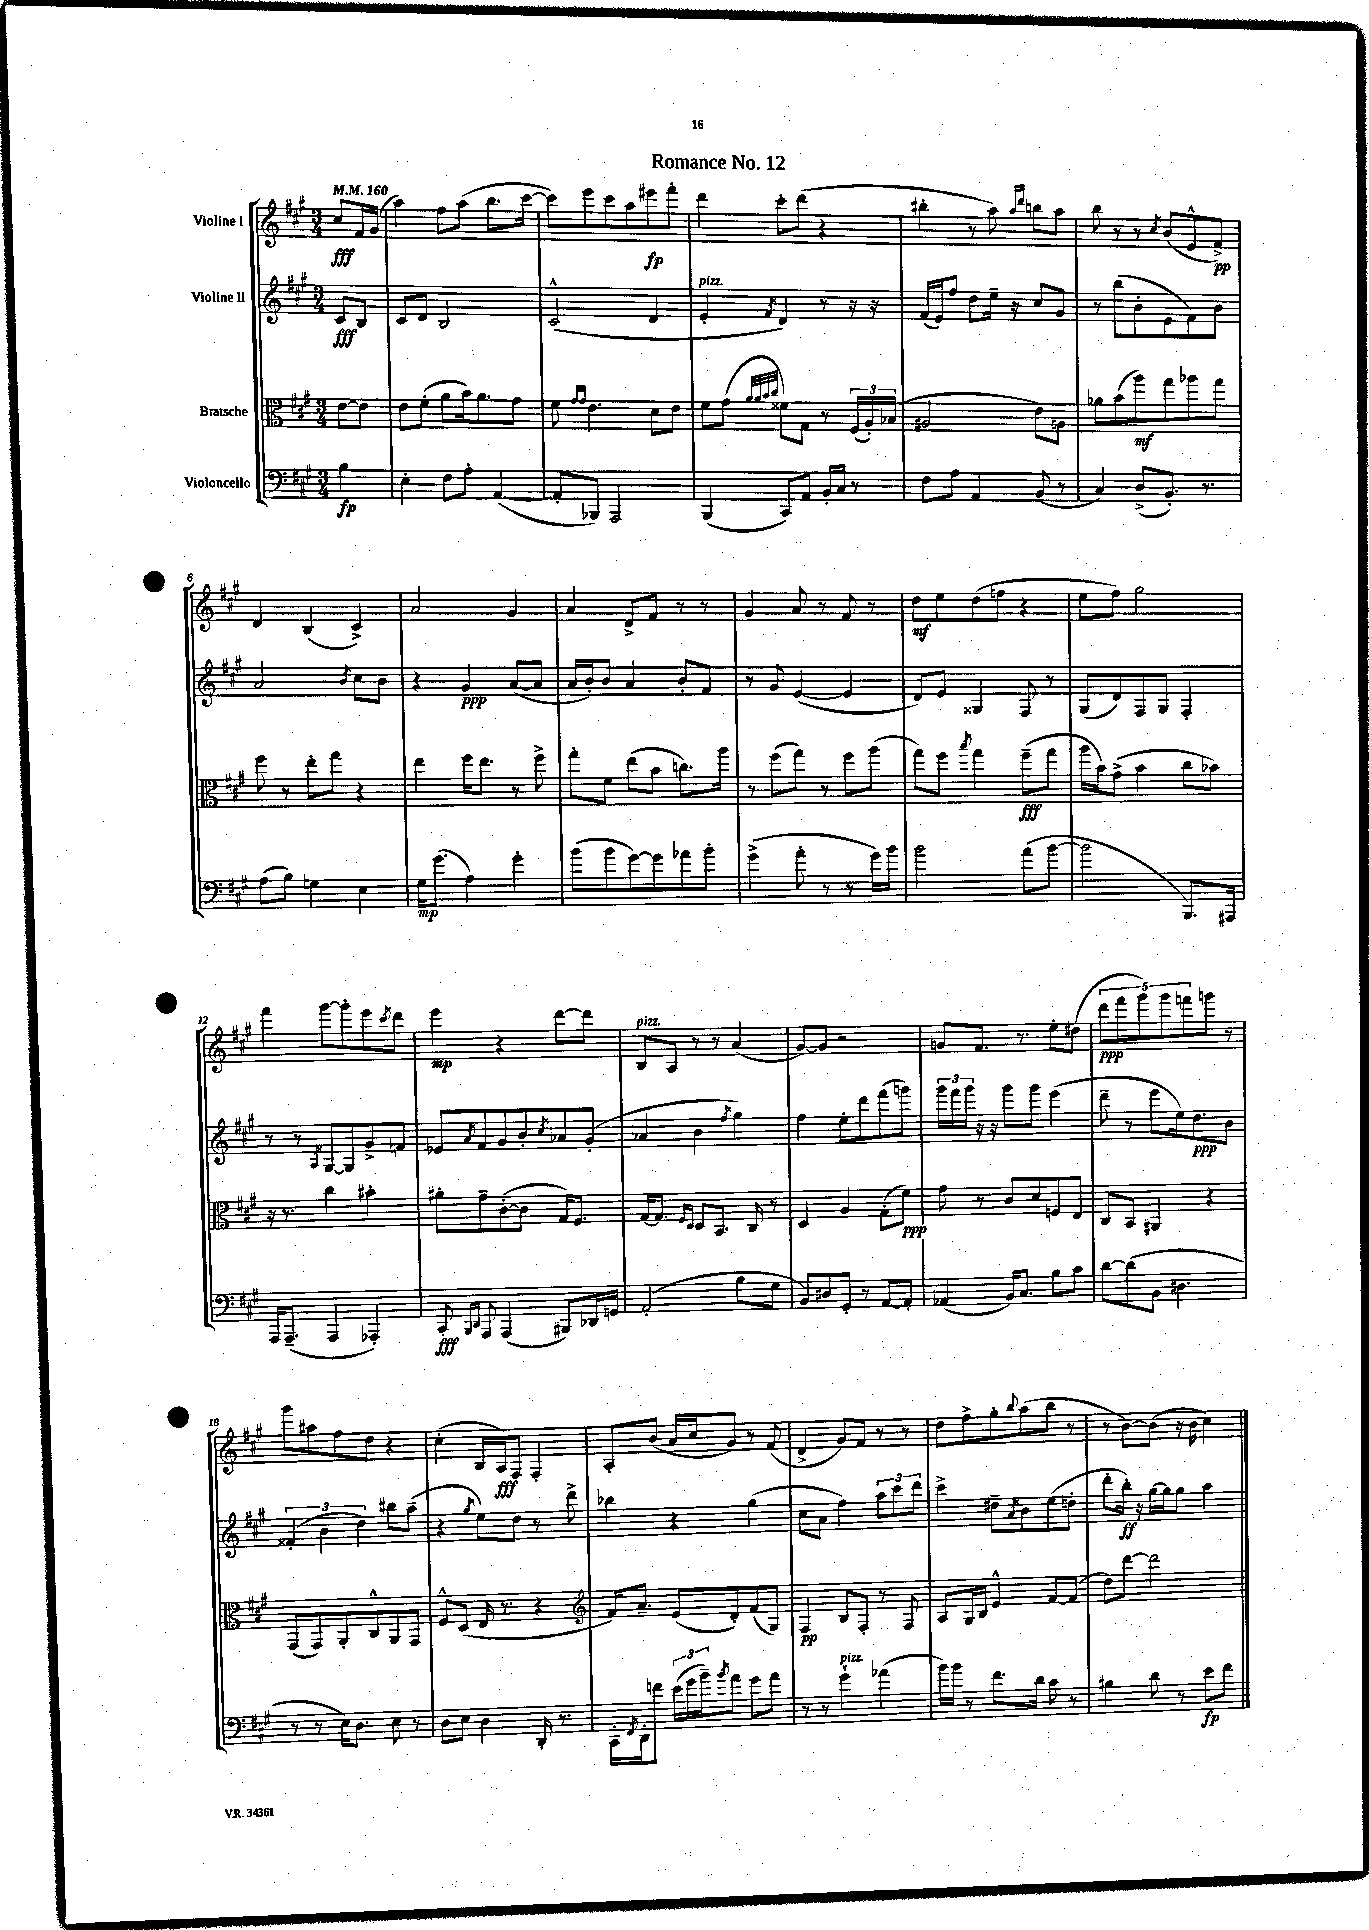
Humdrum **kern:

**kern	**kern	**kern	**kern
*staff4	*staff3	*staff2	*staff1
*clefF4	*clefC3	*clefG2	*clefG2
*k[f#c#g#]	*k[f#c#g#]	*k[f#c#g#]	*k[f#c#g#]
*M3/4	*M3/4	*M3/4	*M3/4
*MM160	*MM160	*MM160	*MM160
4B\	[8e\L	8c#/L	8cc#/L
.	8e\]J	8B/J	16f#/L
.	.	.	(16g#/JJ
=	=	=	=
4E'\	8e\L	8c#/L	4aa\)
.	(8f#'\J	8d/J	.
8F#\L	8a\L	2B/	8ff#\L
8A'\J	16b\k)	.	(8aa\J
.	8.a\	.	.
([4AA/	.	.	8.bb\L
.	8g#\J	.	.
.	.	.	[16ccc#\Jk
=	=	=	=
8AA'/]L	8f#\	(2c#^^/	8ccc#\]L)
.	16qqg#/LL	.	.
.	16qqg#/JJ	.	.
8BBB-/J)	4.e\	.	8eee\
2AAA/	.	.	8ccc#\
.	.	.	8aa\
.	8d\L	4d/	8eee#\
.	8e\J	.	8fff#'\J
=	=	=	=
(4BBB/	8f#\L	4e'/	4ddd\
.	(8g#\J	.	.
.	32qqa/LLL	.	.
.	32qqa/	.	.
.	32qqb/	.	.
.	32qqcc#/JJJ	8qf#/	.
8CC#/L)	8f##\L)	4d/)	8ccc#'\L
8AA/J	8G#\J	.	(8ddd\J
16BB'/LL	8r	8r	4r
16C#/JJ	.	.	.
8r	(24F#/LL	16r	.
.	24A'/)	.	.
.	.	16r	.
.	(24B-/JJ	.	.
=	=	=	=
8F#\L	2A#/	(16f#/LL	4bb#'\
.	.	16e/J)	.
8A\J	.	8ff#/J	.
4AA/	.	8dd\L	8r
.	.	16ee~\Jk	8aa\)
.	.	16r	.
.	.	.	16qqaa/LL
.	.	.	16qqddd/JJ
(8BB/	8e\L)	8cc#/L	8bb\L
8r	8A\J	8g#/J	8aa\J
=	=	=	=
4C#/)	8a-\L	8r	8bb\
.	(8b\	(8bb\L	8r
(8D^/L	8aa\)	8b'\	8r
.	.	.	8qcc#/
8.BB'/J)	8gg#\	8e\	(8b/L
.	8aa-\	8f#\)	8e^^/
8.r	.	.	.
.	8gg#\J	8b\J	8f#^/J)
=	=	=	=
(8A\L	8ff#\	2a/	4d/
8B\J)	8r	.	.
4G\	8ee'\L	.	(4B/
.	8gg#\J	.	.
.	.	8qb/	.
4E\	4r	8cc#\L	4c#^/)
.	.	8b\J	.
=	=	=	=
16G#\LK	4ee\	4r	2a/
(8.g#\J	.	.	.
4A\)	16ff#\LK	4g#/	.
.	8.ee\J	.	.
4g#'\	8r	([8a/L	4g#/
.	8ff#^\	8a/]J	.
=	=	=	=
(8b\L	8gg#'\L	16a/LL	4a/
.	.	16b'/J)	.
8b\	8f#\J	8b/J	.
[8g#\)	(8ee\L	4a/	8d^/L
8g#\]	8b\J	.	8f#/J
8a-\	8.cc\L)	8b'/L	8r
8b'\J	.	8f#/J	8r
.	16aa\Jk	.	.
=	=	=	=
(4g#^\	8r	8r	4g#/
.	(8ff#\L	8g#/	.
8a'\	8gg#\J)	([4e/	8a/
8r	8r	.	8r
8r	8ff#\L	4e/]	8f#/
16g#\LL)	(8aa\J	.	8r
16b\JJ	.	.	.
=	=	=	=
2b\	8gg#\L)	8d/L)	8dd\L
.	8ff#\J	8e/J	8ee\
.	8qbb/	.	.
.	4gg#\	4G##/	(8dd\
.	.	.	8ff\J
(8a\L	(8ff#~\L	8F#/	4r
[8b\J	8gg#\J	8r	.
=	=	=	=
2b\]	16aa\LL	(8G#/L	8ee\L
.	16b\J)	.	.
.	(8g#^\J	8d/)	8ff#\J)
.	4b\	8F#/	2gg#\
.	.	8G#/J	.
8.BBB/L)	8cc#\L	4F#'/	.
.	8b-\J)	.	.
16AAA#/Jk	.	.	.
=	=	=	=
16AAA/LK	16r	8r	4fff#\
(8.AAA~/J	8.r	.	.
.	.	8r	.
.	.	8qA/	.
4AAA/	4cc#\	[8G#/L	[8ggg#\L
.	.	8G#/]	8ggg#'\]
4AAA-'/)	4b#'\	8g#^/	8eee\
.	.	.	8qccc#/
.	.	8f/J	8ddd\J
=	=	=	=
8CC#'/	8a#'\L	8e-/L	4eee\
16qqBBB/LL	.	.	.
16qqDD/JJ	.	8qa/	.
8AAA/	8g#~\	8f#/	.
(4AAA/	([8c#'\	8g#/	4r
.	8c#\]J	8b'/	.
.	.	8qcc#/	.
8BBB#/L)	16G#/LK)	8a-/	[8ddd\L
.	8.F#/J	.	.
16DD-/L	.	(8g#'/J	8ddd\]J
16GG/JJ	.	.	.
=	=	=	=
(2AA'/	[16G#/LK	4a-/	8B/L
.	8.G#/]J	.	.
.	.	.	8A/J
.	16qqF#/LL	.	.
.	16qqD/JJ	.	.
.	8D/L	4b\	8r
.	8.BB/J	.	8r
.	.	8qff#/	.
8B\L	.	4gg#\)	(4a/
.	16C#/	.	.
8G#\J	8r	.	.
=	=	=	=
8BB/L)	4D/	4ff#\	[8g#/L)
8D#/	.	.	8g#/]J
8GG#'/J	4A/	8ee'\L	2r
8r	.	8ddd\	.
[8AA/L	(8G#'\L	(8fff#\	.
8AA'/]J	8f#\J)	8ggg\J)	.
=	=	=	=
(4AA-/	8g#\	24ggg#\LL	8g/L
.	.	24fff#\	.
.	.	24ggg#\JJ	.
.	8r	16r	8.f#/J
.	.	16r	.
16BB/LK)	8c#/L	8ggg#\L	.
8.C#/J	.	.	8.r
.	8d/	8ggg#\J	.
8B\L	8F/	(4eee\	8ee'\L
8c#\J	8E/J	.	(8dd#\J
=	=	=	=
[8d\L	8C#/L	8ddd~\	10ddd\L
.	.	.	10fff#\
(8d\]	8BB/J	8r	.
.	.	.	10ggg#\)
8BB\J	4AA#/	8eee\L	.
.	.	.	10ggg#\
4.D#\	.	16ee\k)	.
.	.	.	10fff\
.	.	8.dd\	.
.	4r	.	8ggg\J
.	.	8b\J	8r
=	=	=	=
8r	(8GG#/L	(6f##'/	8ggg#\L
8r	8GG#/)	.	8aa#\
.	.	6b\	.
16E\LK)	8AA'/	.	8ff#\
8.D\J	.	.	.
.	.	6dd\)	.
.	8C#^^/	.	8dd\J
8E\	8AA/	8bb#\L	4r
8r	8GG#/J	(8aa~\J	.
=	=	=	=
8D\L	8F#^^/L	4r	(4cc#'\
8E\J	(8D/J	.	.
.	.	8qgg#/	.
4D\	16E/	8ee\L)	16B/LL
.	8.r	.	16A/J)
.	.	8dd\J	8F#/J
16DD'/	4r	8r	4F#'/
8.r	.	.	.
.	.	8ddd^\	.
=	=	=	=
*	*clefG2	*	*
16CC#'\LL	16f#/LK)	4bb-\	8A'/L
8qFF#/	.	.	.
16DD'\J	8.a~/J	.	.
8f\J	.	.	(8b/J
(24e\LL	(8e/L	4r	16a/LL
24g#\	.	.	.
.	.	.	16cc#/J
24b~\J)	.	.	.
8qb/	.	.	.
8a\J	8d'/)	.	8g#/J)
8g#\L	(8f#/	(4gg#\	8r
8a\J	8G#/J)	.	(8f#/
=	=	=	=
8r	4F#/	8cc#\L	4d^/
8r	.	8a\J	.
4g#`\	8B/L	4ff#\)	8g#/L)
.	8F#'/J	.	8f#/J
(4a-\	8r	12aa\L	8r
.	.	12ccc#\	.
.	8F#/	.	8r
.	.	12ddd\J	.
=	=	=	=
16b\LL)	8A/L	4ccc#^\	8dd\L
16b\JJ	.	.	.
8r	16G#/L	.	8ff#^\
.	16B/JJ	.	.
8.f#\L	4e^^/	8dd#~\L	8gg#'\
.	.	8qa/	8qqbb/
.	.	8b\	(8aa\
16d\Jk	.	.	.
8c#\	[8f#/L	(8ee\	8bb\J
8r	(8f#/]J	8dd'\J	8r
=	=	=	=
4B#\	8dd\L)	8ddd'\L	8r
.	[8ddd\J	16bb'\Jk)	[8b\L)
.	.	16r	.
8d\	2ddd\]	[16gg#\LL	(8b\]J
.	.	16gg#\]J	.
8r	.	8gg#\J	16r
.	.	.	16b\
8e\L	.	4aa\	4cc#\)
8f#\J	.	.	.
==	==	==	==
*-	*-	*-	*-
